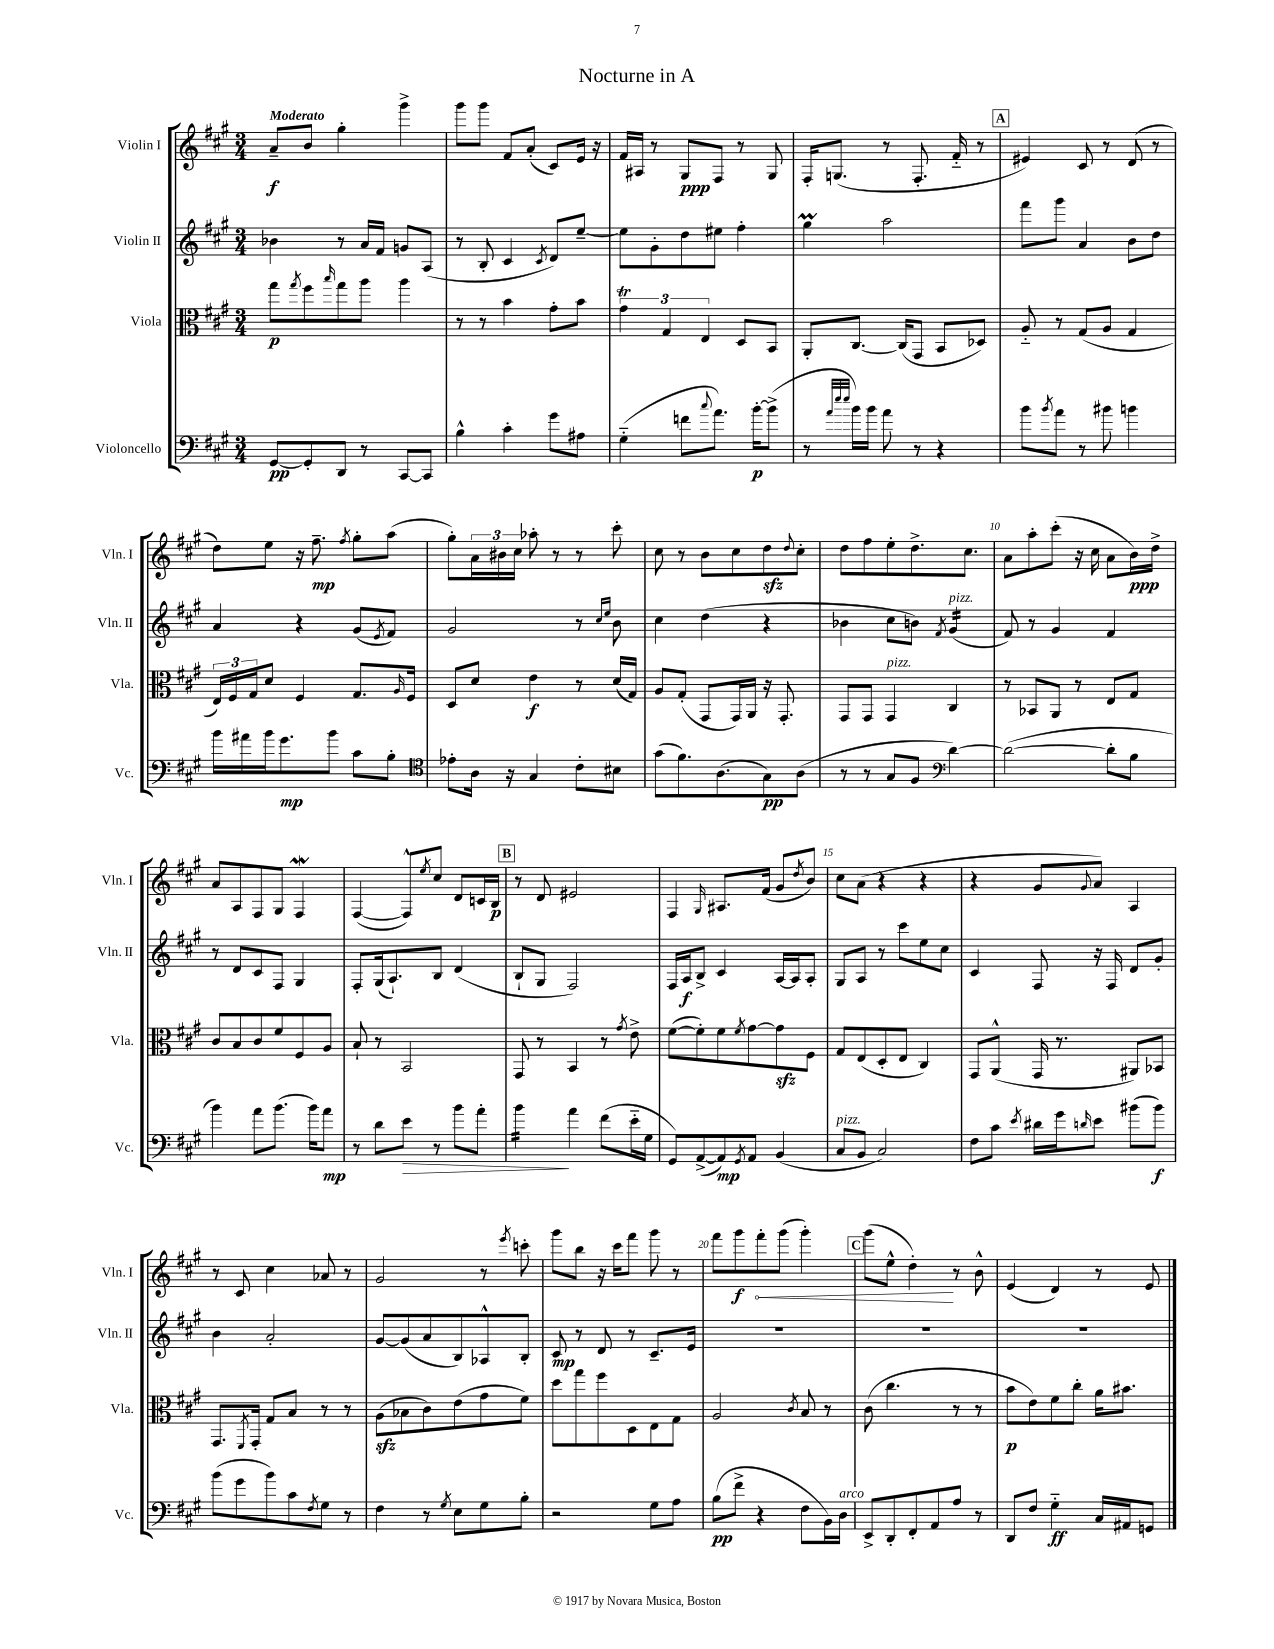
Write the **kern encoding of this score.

**kern	**kern	**kern	**kern
*staff4	*staff3	*staff2	*staff1
*clefF4	*clefC3	*clefG2	*clefG2
*k[f#c#g#]	*k[f#c#g#]	*k[f#c#g#]	*k[f#c#g#]
*M3/4	*M3/4	*M3/4	*M3/4
[8GG#/L	8gg#\L	4b-\	8a~/L
.	8qgg#/	.	.
8GG#'/]	8ff#\	.	8b/J
.	16qqbb/	.	.
8DD/J	8gg#\	8r	4gg#'\
8r	8aa\J	16a/LL	.
.	.	16f#/JJ	.
[8CC#/L	4aa\	8g/L	4ggg#^\
8CC#/]J	.	(8A/J	.
=	=	=	=
4B^^\	8r	8r	8ggg#\L
.	8r	8B'/	8ggg#\J
4c#'\	4b\	4c#/	8f#/L
.	.	.	(8a'/J
.	.	8qc#/	.
8g#\L	8g#'\L	8d/L)	8c#/L)
8A#\J	8b\J	[8ee~/J	16e/Jk
.	.	.	16r
=	=	=	=
(4G#'~\	6g#\	8ee\]L	16f#/LL
.	.	.	16A#/JJ
.	.	8g#'\	8r
.	6G#/	.	.
8f\L	.	8dd\	8G#/L
.	6E/	.	.
8qqcc#/	.	.	.
8.a\J)	.	8ee#\J	8F#/J
.	8D/L	4ff#'\	8r
[16b'\LK	.	.	.
(8b^\]J	8BB/J	.	8G#/
=	=	=	=
8r	8AA'/L	4gg#\	16F#'/LK
.	.	.	(8.G/J
32qqa/LLL	.	.	.
32qqee/	.	.	.
32qqee/JJJ	.	.	.
16b\LL)	[8.C#/J	.	.
16b\JJ	.	.	.
8a\	.	2aa\	8r
.	(16C#/]LK	.	.
8r	8GG#/J	.	8.F#'/
4r	8BB/L	.	.
.	.	.	16f#'~/
.	8D-/J)	.	8r
=	=	=	=
8b\L	8A'~/	8fff#\L	4e#/)
8qb/	.	.	.
8a\J	8r	8ggg#\J	.
8r	(8G#/L	4a/	8c#/
8b#\	8A/J	.	8r
4b\	4G#/	8b\L	(8d/
.	.	8dd\J	8r
=	=	=	=
16b\LL	24E/LL)	4a/	8dd\L)
.	24F#/	.	.
16a#\	.	.	.
.	24G#/J	.	.
16b\J	8d/J	.	8ee\J
8.g#\	.	.	.
.	4F#/	4r	16r
.	.	.	8.ff#~\
8b\J	.	.	.
.	.	.	8qff#/
8c#\L	8.G#/L	(8g#/L	8gg#'\L
.	.	8qe/	.
8B'\J	.	8f#/J)	(8aa\J
.	16qqA/	.	.
.	16F#/Jk	.	.
=	=	=	=
*clefC4	*	*	*
8e-'\L	8D/L	2g#/	8gg#'\L)
16A\Jk	8d/J	.	24a\L
.	.	.	24b#\
16r	.	.	.
.	.	.	24cc#\JJ
4G#/	4e\	.	8aa-'\
.	.	.	8r
8c#'\L	8r	8r	8r
.	.	16qqcc#/LL	.
.	.	16qqee/JJ	.
8B#\J	(16d/LL	8b\	8ccc#'\
.	16G#/JJ)	.	.
=	=	=	=
(8g#\L	8A/L	4cc#\	8cc#\
8.f#\)	(8G#'/J	.	8r
.	8GG#/L	(4dd\	8b\L
(8.A\	.	.	.
.	16GG#/L)	.	8cc#\
.	16AA/JJ	.	.
8G#\)	16r	4r	8dd\
.	8.GG#'/	.	.
.	.	.	8qqdd/
(8A\J	.	.	8cc#'\J
=	=	=	=
8r	8GG#/L	4b-\	8dd\L
8r	8GG#/J	.	8ff#\
8G#/L	4GG#/	8cc#\L	8ee'\
8F#/J	.	8b\J)	8.dd^\
*clefF4	*	*	*
.	.	8qf#/	.
[4d\)	4C#/	(4g#/	.
.	.	.	8.cc#\J
=	=	=	=
(2d\_	8r	8f#/)	8a\L
.	8BB-/L	8r	8aa'\
.	8AA/J	4g#/	(8ccc#'\J
.	8r	.	16r
.	.	.	16cc#\
8d'\]L	8E/L	4f#/	8a\L
8B\J	8G#/J	.	16b\L)
.	.	.	16dd^\JJ
=	=	=	=
4b\)	8c#/L	8r	8a/L
.	8B/	8d/L	8A/
8a\L	8c#/	8c#/	8F#/
(8.b\J	8f#/	8F#/J	8G#/J
.	8F#/	4G#/	4F#/
16b\LK)	.	.	.
8a\J	8A/J	.	.
=	=	=	=
8r	8B`/	8F#'/L	([4F#/
8d\L	8r	(16G#/k	.
.	.	8.A`/)	.
8e\J	2BB/	.	8F#^^/]L)
.	.	.	8qee/
8r	.	8B/J	8cc#/J
8b\L	.	(4d/	8d/L
8a'\J	.	.	16c/L
.	.	.	16B/JJ
=	=	=	=
4b\	8GG#/	8B`/L	8r
.	8r	8G#/J	8d/
4a\	4BB/	2F#/)	2e#/
(8f#\L	8r	.	.
.	8qg#/	.	.
16e'~\L	8e^\	.	.
16G#\JJ	.	.	.
=	=	=	=
8GG#/L)	([8f#\L	16F#/LL	4F#/
.	.	16A/J	.
([8AA^/	8f#'\])	8B^/J	.
.	.	.	16qqG#/
8AA/])	8f#\	4c#/	8.A#/L
8qGG#/	8qf#/	.	.
8AA/J	[8g#\	.	.
.	.	.	(16f#/Jk
(4BB/	8g#\]	[16A/LL	8g#/L
.	.	16A/]J	.
.	.	.	8qdd/
.	8F#\J	8A'/J	8b/J)
=	=	=	=
8C#/L	8G#/L	8G#/L	8cc#\L
8BB/J	(8E/	8A/J	(8a\J
2C#/)	8D'/	8r	4r
.	8E/J	8ccc#\L	.
.	4C#/)	8ee\	4r
.	.	8cc#\J	.
=	=	=	=
8F#\L	8GG#/L	4c#/	4r
8c#\J	(8AA^^/J	.	.
8qe/	.	.	.
16d#\LL	16GG#/	8F#/	8g#/L
16g#\J	8.r	.	.
16qqd/	.	.	8qqg#/
8e\J	.	16r	8a/J)
.	.	16F#/	.
(8b#\L	8AA#/L)	8d/L	4A/
8b#\J)	8BB-/J	8g#'/J	.
=	=	=	=
(8b\L	8.GG#/L	4b\	8r
8g#\	.	.	8c#/
.	8qFF#/	.	.
.	16GG#'/Jk	.	.
8b\)	8G#/L	2a'/	4cc#\
8c#\	8B/J	.	.
8qF#/	.	.	.
8G#\J	8r	.	8a-/
8r	8r	.	8r
=	=	=	=
4F#\	(8A\L	[8g#/L	2g#/
.	8B-\	(8g#/]	.
8r	8c#\)	8a/	.
8qG#/	.	.	.
8E\L	(8e\	8B/)	.
8G#\	8g#\	8A-^^/	8r
.	.	.	8qeee/
8B'\J	8f#\J)	8B'/J	8ccc'\
=	=	=	=
2r	8dd\L	8c#/	8ggg#\L
.	8gg#\	8r	8bb\J
.	8ff#\	8d/	16r
.	.	.	16ccc#\LK
.	8D\	8r	8fff#\J
8G#\L	8E\	8.c#~/L	8ggg#\
8A\J	8G#\J	.	8r
.	.	16e/Jk	.
=	=	=	=
(8B\L	2A/	2.r	8fff#\L
8f#^\J	.	.	8ggg#\
4r	.	.	8fff#'\
.	.	.	(8ggg#\J
.	8qc#/	.	.
8F#\L	8B/	.	4ggg#'\)
16BB\L)	8r	.	.
16D\JJ	.	.	.
=	=	=	=
8EE^/L	(8c#\	2.r	(8ggg#\L
8DD'/	4.cc#\	.	8ee^^\J
8FF#'/	.	.	4dd'\)
8AA/	.	.	.
8A/J	8r	.	8r
8r	8r	.	8b^^\
=	=	=	=
8DD/L	8b\L	2.r	(4e/
8F#/J	8e\)	.	.
4G#'~\	8f#\	.	4d/)
.	8cc#'\J	.	.
16C#/LL	16a\LK	.	8r
16AA#/J	8.b#\J	.	.
8GG/J	.	.	8e/
==	==	==	==
*-	*-	*-	*-
